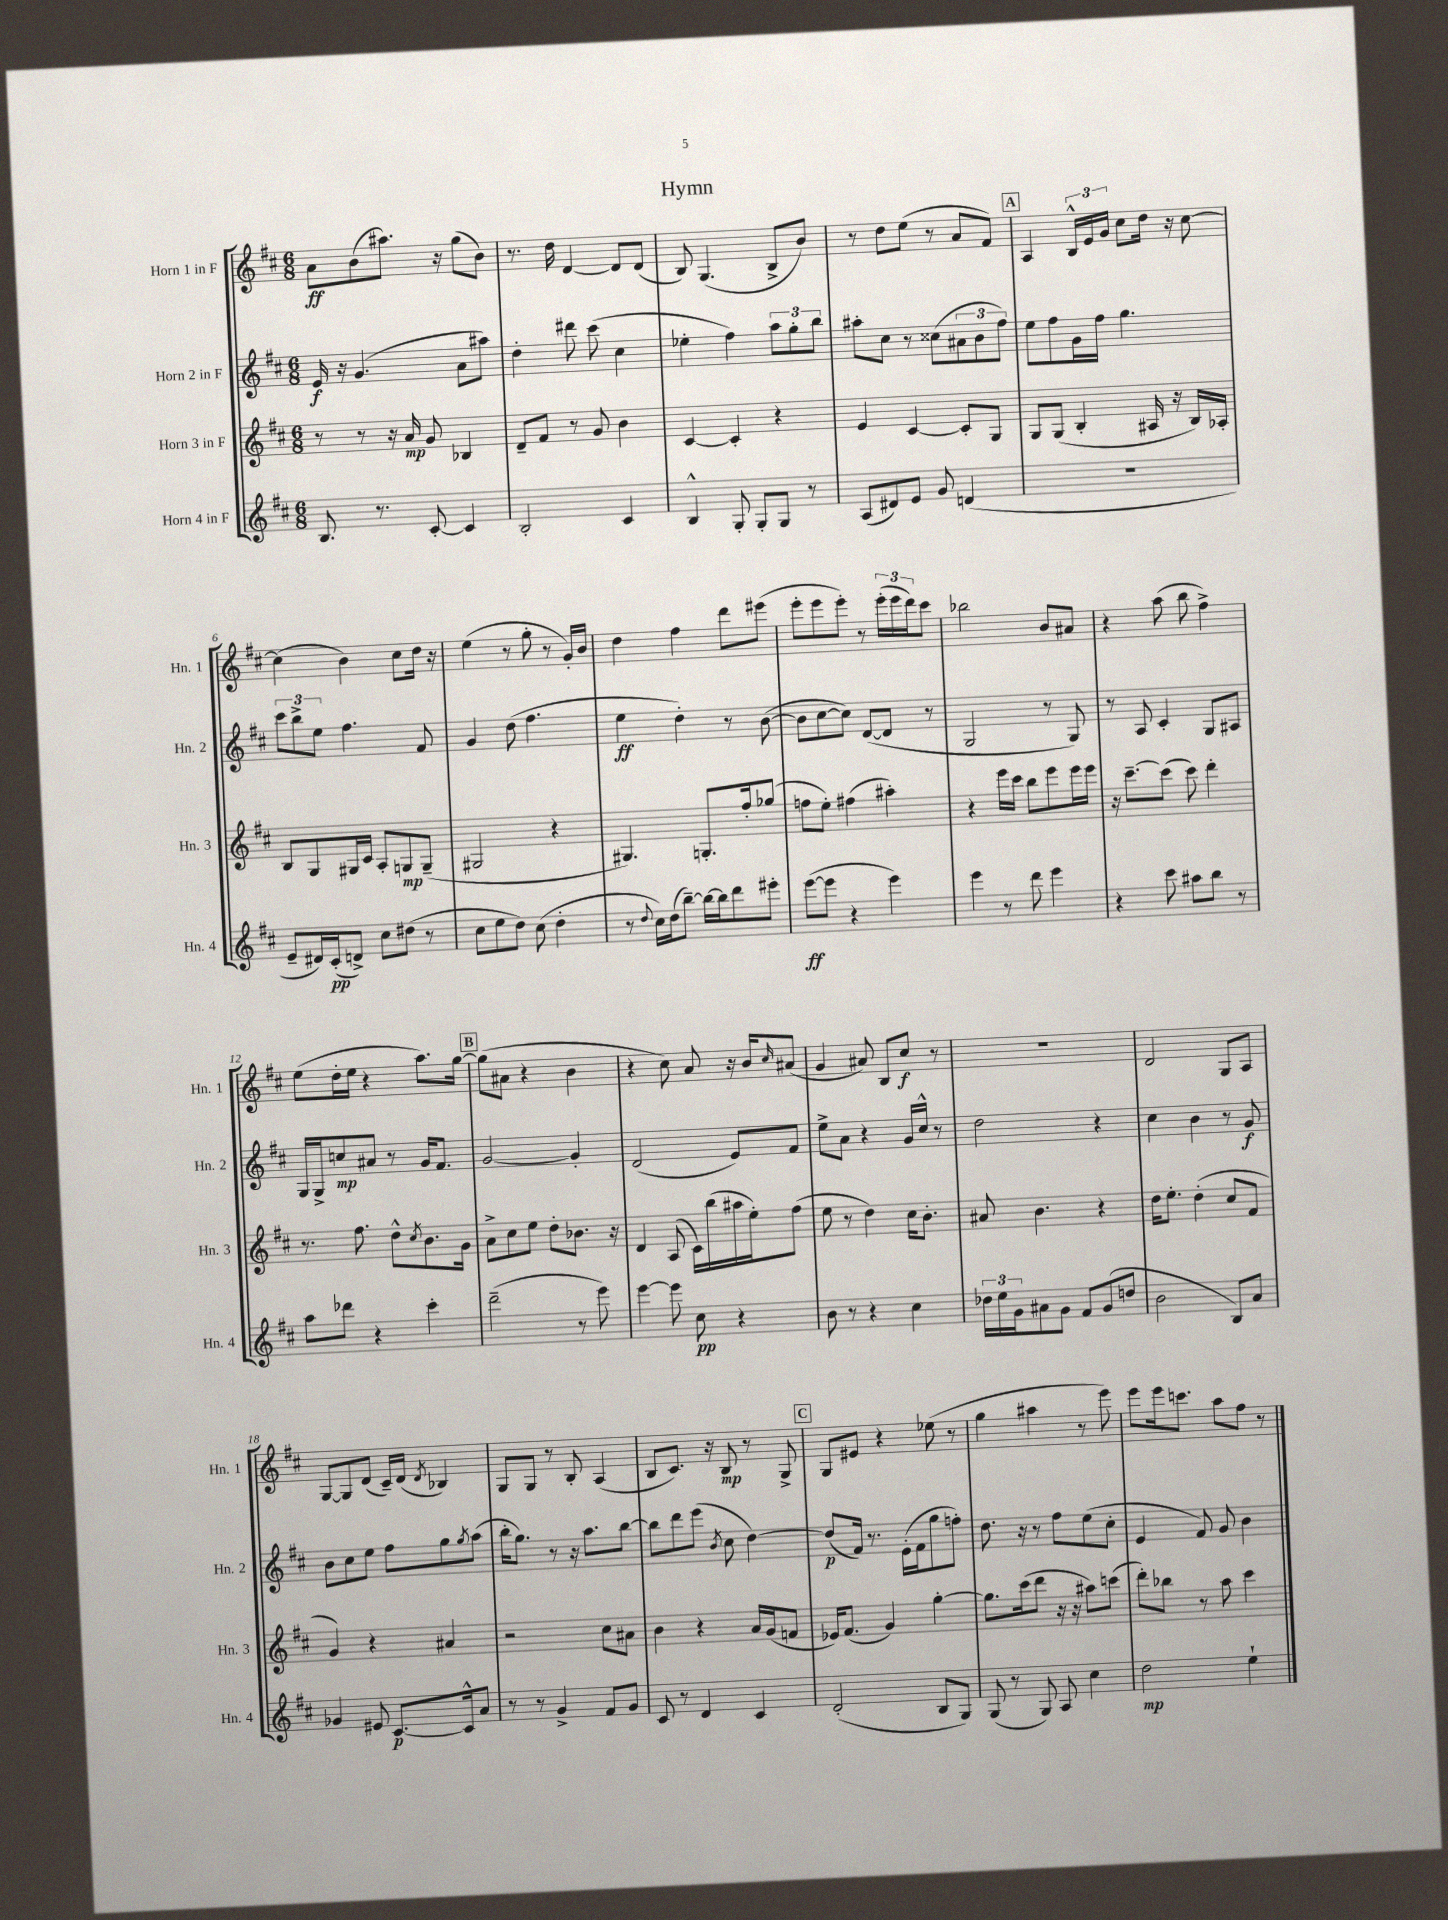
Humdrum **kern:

**kern	**dynam	**kern	**dynam	**kern	**dynam	**kern	**dynam
*part4	*part4	*part3	*part3	*part2	*part2	*part1	*part1
*staff4	*staff4	*staff3	*staff3	*staff2	*staff2	*staff1	*staff1
*I"Horn 4 in F	*	*I"Horn 3 in F	*	*I"Horn 2 in F	*	*I"Horn 1 in F	*
*I'Hn. 4	*	*I'Hn. 3	*	*I'Hn. 2	*	*I'Hn. 1	*
*clefG2	*	*clefG2	*	*clefG2	*	*clefG2	*
*k[f#c#]	*	*k[f#c#]	*	*k[f#c#]	*	*k[f#c#]	*
*M6/8	*	*M6/8	*	*M6/8	*	*M6/8	*
=1	=1	=1	=1	=1	=1	=1	=1
8.B/	.	8r	.	16e/	f	8a\L	ff
.	.	.	.	16r	.	.	.
.	.	8r	.	(4.g/	.	(8b\	.
8.r	.	.	.	.	.	.	.
.	.	16r	.	.	.	8.aa#X\J)	.
.	.	16a/	mp	.	.	.	.
[8c#'/	.	8g/	.	.	.	.	.
.	.	.	.	.	.	16r	.
4c#/]	.	4B-X/	.	8a\L	.	(8gg\L	.
.	.	.	.	8aa#X\J)	.	8b\J)	.
=2	=2	=2	=2	=2	=2	=2	=2
2B'/	.	8d~/L	.	4dd'\	.	8.r	.
.	.	8f#/J	.	.	.	.	.
.	.	.	.	.	.	16dd\	.
.	.	8r	.	8ddd#X\	.	[4d/	.
.	.	8g/	.	(8ccc#\	.	.	.
4c#/	.	4b\	.	4cc#\	.	8d/L]	.
.	.	.	.	.	.	(8d/J	.
=3	=3	=3	=3	=3	=3	=3	=3
4B^^/	.	[4c#/	.	4ee-X'\	.	8B/)	.
.	.	.	.	.	.	(4.G/	.
8G'/	.	4c#'/]	.	4ff#\)	.	.	.
8G'/L	.	.	.	.	.	.	.
8G/J	.	4r	.	12aa\L	.	8B^/L	.
.	.	.	.	12gg'\	.	.	.
8r	.	.	.	.	.	8b/J)	.
.	.	.	.	12bb\J	.	.	.
=4	=4	=4	=4	=4	=4	=4	=4
(8A/L	.	4e/	.	8aa#X'\L	.	8r	.
8d#X/)	.	.	.	8cc#\J	.	8dd\L	.
8e/J	.	[4c#/	.	8r	.	(8ee\J	.
8g/	.	.	.	(8cc##X\L	.	8r	.
(4dn/	.	8c#'/L]	.	12a#X\	.	8a/L	.
.	.	.	.	12b\	.	.	.
.	.	8G/J	.	.	.	8f#/J)	.
.	.	.	.	12ff#\J)	.	.	.
!!LO:REH:place=s1:t=A
=5	=5	=5	=5	=5	=5	=5	=5
2.r	.	8G/L	.	8ee\L	.	4A/	.
.	.	(8G/J	.	8ff#\	.	.	.
.	.	4B'/	.	16g\L	.	24B^^/LL	.
.	.	.	.	.	.	24e/	.
.	.	.	.	16ff#\JJ	.	.	.
.	.	.	.	.	.	24g/JJ	.
.	.	.	.	4.gg\	.	8cc#\L	.
.	.	16A#X/	.	.	.	16dd\Jk	.
.	.	16r	.	.	.	16r	.
.	.	16B/LL)	.	.	.	[8cc#\	.
.	.	16A-X'/JJ	.	.	.	.	.
!!LO:LB:g=z
=6	=6	=6	=6	=6	=6	=6	=6
8e~/L	.	8B/L	.	12ccc#\L	.	(4cc#\]	.
.	.	.	.	12bb^\	.	.	.
16d#X/L)	.	8G/	.	.	.	.	.
.	.	.	.	12ee\J	.	.	.
(16c#'/J	pp	.	.	.	.	.	.
8dn^/J)	.	16G#X/L	.	4.ff#\	.	4b\)	.
.	.	16c#/JJ	.	.	.	.	.
8cc#\L	.	8A'/L	.	.	.	.	.
(8dd#X\J	.	8Gn/	mp	.	.	8cc#\L	.
8r	.	(8G~/J	.	8f#/	.	16dd\Jk	.
.	.	.	.	.	.	16r	.
=7	=7	=7	=7	=7	=7	=7	=7
8cc#\L	.	2G#X/	.	4g/	.	(4ee\	.
8ee\	.	.	.	.	.	.	.
8dd\J)	.	.	.	(8dd\	.	8r	.
(8cc#\	.	.	.	4.ff#\	.	8gg'\	.
4dd'\	.	4r	.	.	.	8r	.
.	.	.	.	.	.	16g'/LL)	.
.	.	.	.	.	.	16b/JJ	.
=8	=8	=8	=8	=8	=8	=8	=8
8r	.	4.G#X/)	.	4ee\	ff	4dd\	.
8qqdd/	.	.	.	.	.	.	.
16cc#\LL)	.	.	.	.	.	.	.
(16dd\J	.	.	.	.	.	.	.
[8bb~\J)	.	.	.	4dd'\)	.	4ff#\	.
16bb\LL_	.	8.Gn'/L	.	.	.	.	.
16bb\J]	.	.	.	.	.	.	.
8ddd\	.	.	.	8r	.	8ddd\L	.
.	.	16ff#'/k	.	.	.	.	.
8eee#X'\J	.	(8gg-X/J	.	([8b\	.	(8eee#X\J	.
=9	=9	=9	=9	=9	=9	=9	=9
([8eee\L	ff	8ffn\L	.	8b\L]	.	8eee'\L	.
8eee\J]	.	8ee'\J)	.	[8cc#\	.	8eee\	.
4r	.	(4ff#X\	.	8cc#\J])	.	8eee'\J)	.
.	.	.	.	([8d/L	.	8r	.
4eee\)	.	4aa#X'\)	.	8d/J]	.	(24eee'\LL	.
.	.	.	.	.	.	24eee\	.
.	.	.	.	.	.	24ddd\J)	.
.	.	.	.	8r	.	8ccc#\J	.
=10	=10	=10	=10	=10	=10	=10	=10
4eee\	.	4r	.	2G/	.	2bb-X\	.
8r	.	16eee\LL	.	.	.	.	.
.	.	16ccc#\JJ	.	.	.	.	.
8ddd\	.	8bb\L	.	.	.	.	.
4eee\	.	8eee\	.	8r	.	8b/L	.
.	.	16eee\L	.	8G/)	.	8a#X/J	.
.	.	16eee\JJ	.	.	.	.	.
=11	=11	=11	=11	=11	=11	=11	=11
4r	.	16r	.	8r	.	4r	.
.	.	[8.ccc#~\L	.	.	.	.	.
.	.	.	.	8A/	.	.	.
8ccc#\	.	(8ccc#\J]	.	4c#'/	.	(8aa\	.
8aa#X\L	.	8ccc#\)	.	.	.	8bb\	.
8bb\J	.	4ddd'\	.	8G/L	.	4ff#^\)	.
8r	.	.	.	8A#X/J	.	.	.
!!LO:LB:g=z
=12	=12	=12	=12	=12	=12	=12	=12
8aa\L	.	8.r	.	16G/LL	.	(8ee\L	.
.	.	.	.	16G^/J	.	.	.
8ddd-X\J	.	.	.	8ccn/	mp	16dd'\L	.
.	.	8.ff#\	.	.	.	16ee\JJ	.
4r	.	.	.	8a#X/J	.	4r	.
.	.	8dd^^\L	.	8r	.	.	.
.	.	8qcc#/	.	.	.	.	.
4ccc#'\	.	8.b\	.	16g/KL	.	8.aa\L)	.
.	.	.	.	8.f#/J	.	.	.
.	.	16g\Jk	.	.	.	[16gg\Jk	.
!!LO:REH:place=s1:t=B
=13	=13	=13	=13	=13	=13	=13	=13
(2ddd~\	.	8a^\L	.	[2g/	.	(8gg\L]	.
.	.	8cc#\	.	.	.	8a#X\J	.
.	.	8ee\J	.	.	.	4r	.
.	.	8dd'\L	.	.	.	.	.
8r	.	8.b-X\J	.	4g'/]	.	4b\	.
8eee\)	.	.	.	.	.	.	.
.	.	16r	.	.	.	.	.
=14	=14	=14	=14	=14	=14	=14	=14
[4eee\	.	4d/	.	(2d/	.	4r	.
8eee\]	.	(8A/	.	.	.	8cc#\)	.
8cc#\	pp	16c#\LL)	.	.	.	8a/	.
.	.	(16bb\	.	.	.	.	.
4r	.	16aa#X\	.	8e/L)	.	16r	.
.	.	16ee'\J)	.	.	.	16b/KL	.
.	.	.	.	.	.	16qqcc#/	.
.	.	(8ff#\J	.	8f#/J	.	(8a#X/J	.
=15	=15	=15	=15	=15	=15	=15	=15
8b\	.	8ee\	.	8ee^\L	.	4g/	.
8r	.	8r	.	8a\J	.	.	.
4r	.	4dd\)	.	4r	.	8a#X/)	.
.	.	.	.	.	.	8B/L	.
4cc#\	.	16cc#\KL	.	16g/LL	.	8cc#/J	f
.	.	8.b'\J	.	16cc#^^/JJ	.	.	.
.	.	.	.	8r	.	8r	.
=16	=16	=16	=16	=16	=16	=16	=16
24dd-X\LL	.	8a#X/	.	2dd\	.	2.r	.
24ee\	.	.	.	.	.	.	.
24g\J	.	.	.	.	.	.	.
8a#X\	.	4.b\	.	.	.	.	.
8g\J	.	.	.	.	.	.	.
8f#/L	.	.	.	.	.	.	.
(8g/	.	4r	.	4r	.	.	.
8ddn/J	.	.	.	.	.	.	.
=17	=17	=17	=17	=17	=17	=17	=17
2b\	.	16dd\KL	.	4cc#\	.	2d/	.
.	.	8.ee'\J	.	.	.	.	.
.	.	(4dd'\	.	4b\	.	.	.
8B/L)	.	8cc#/L	.	8r	.	8G/L	.
8a/J	.	8f#/J	.	8g/	f	8A/J	.
!!LO:LB:g=z
=18	=18	=18	=18	=18	=18	=18	=18
4g-X/	.	4g/)	.	8b\L	.	[8G/L	.
.	.	.	.	8cc#\	.	8G/]	.
8e#X/	.	4r	.	8ee\J	.	(8d/J	.
[8.c#/L	p	.	.	8ff#\L	.	16c#~/LL)	.
.	.	.	.	.	.	(16d/JJ	.
.	.	.	.	.	.	8qd/	.
.	.	4a#X/	.	8gg\	.	4B-X/)	.
16c#^^/k]	.	.	.	.	.	.	.
.	.	.	.	8qgg/	.	.	.
8a/J	.	.	.	(8aa\J	.	.	.
=19	=19	=19	=19	=19	=19	=19	=19
8r	.	2r	.	16bb'\KL	.	8G/L	.
.	.	.	.	8.gg\J)	.	.	.
8r	.	.	.	.	.	8G/J	.
4g^/	.	.	.	8r	.	8r	.
.	.	.	.	16r	.	8B'/	.
.	.	.	.	8.aa\L	.	.	.
8f#/L	.	8cc#\L	.	.	.	(4A/	.
8g/J	.	8a#X\J	.	[8bb\J	.	.	.
=20	=20	=20	=20	=20	=20	=20	=20
8c#/	.	4b\	.	8bb\L]	.	8B/L	.
8r	.	.	.	8ddd\	.	8.c#/J)	.
4d/	.	4r	.	(8eee\J	.	.	.
.	.	.	.	.	.	16r	.
.	.	.	.	8qb/	.	.	.
.	.	.	.	8cc#\	.	8B/	mp
4c#/	.	16a/LL	.	[4dd\)	.	8r	.
.	.	(16g/J	.	.	.	.	.
.	.	8fn/J	.	.	.	8G^/	.
!!LO:REH:place=s1:t=C
=21	=21	=21	=21	=21	=21	=21	=21
(2d'/	.	16e-X/KL)	.	(8dd/L]	p	8G/L	.
.	.	(8.f#/J	.	.	.	.	.
.	.	.	.	16f#/Jk)	.	8e#X/J	.
.	.	.	.	8.r	.	.	.
.	.	4g/)	.	.	.	4r	.
.	.	.	.	(16e'\LL	.	.	.
.	.	.	.	16f#\J	.	.	.
8B/L	.	[4gg'\	.	8gg\	.	(8ee-X\	.
8G/J)	.	.	.	8ffn'\J)	.	8r	.
=22	=22	=22	=22	=22	=22	=22	=22
(8G/	.	8.gg\L]	.	8.dd\	.	4gg\	.
8r	.	.	.	.	.	.	.
.	.	(16ccc#\k	.	16r	.	.	.
8G/)	.	8ddd\J	.	8r	.	4aa#X\	.
8A/	.	16r	.	8ff#\L	.	.	.
.	.	16r	.	.	.	.	.
4cc#\	.	8aa#X\L)	.	(8ee\	.	8r	.
.	.	(8cccn\J	.	8cc#'\J	.	8eee\)	.
=23	=23	=23	=23	=23	=23	=23	=23
2dd\	mp	8ddd'\L)	.	4e/	.	8eee\L	.
.	.	8bb-X\J	.	.	.	16eee\k	.
.	.	.	.	.	.	8.cccn\J	.
.	.	8r	.	8f#/)	.	.	.
.	.	8aa\	.	8g/	.	8aa\L	.
4ee`\	.	4ccc#\	.	4b\	.	8ff#\J	.
.	.	.	.	.	.	8r	.
==	==	==	==	==	==	==	==
*-	*-	*-	*-	*-	*-	*-	*-
